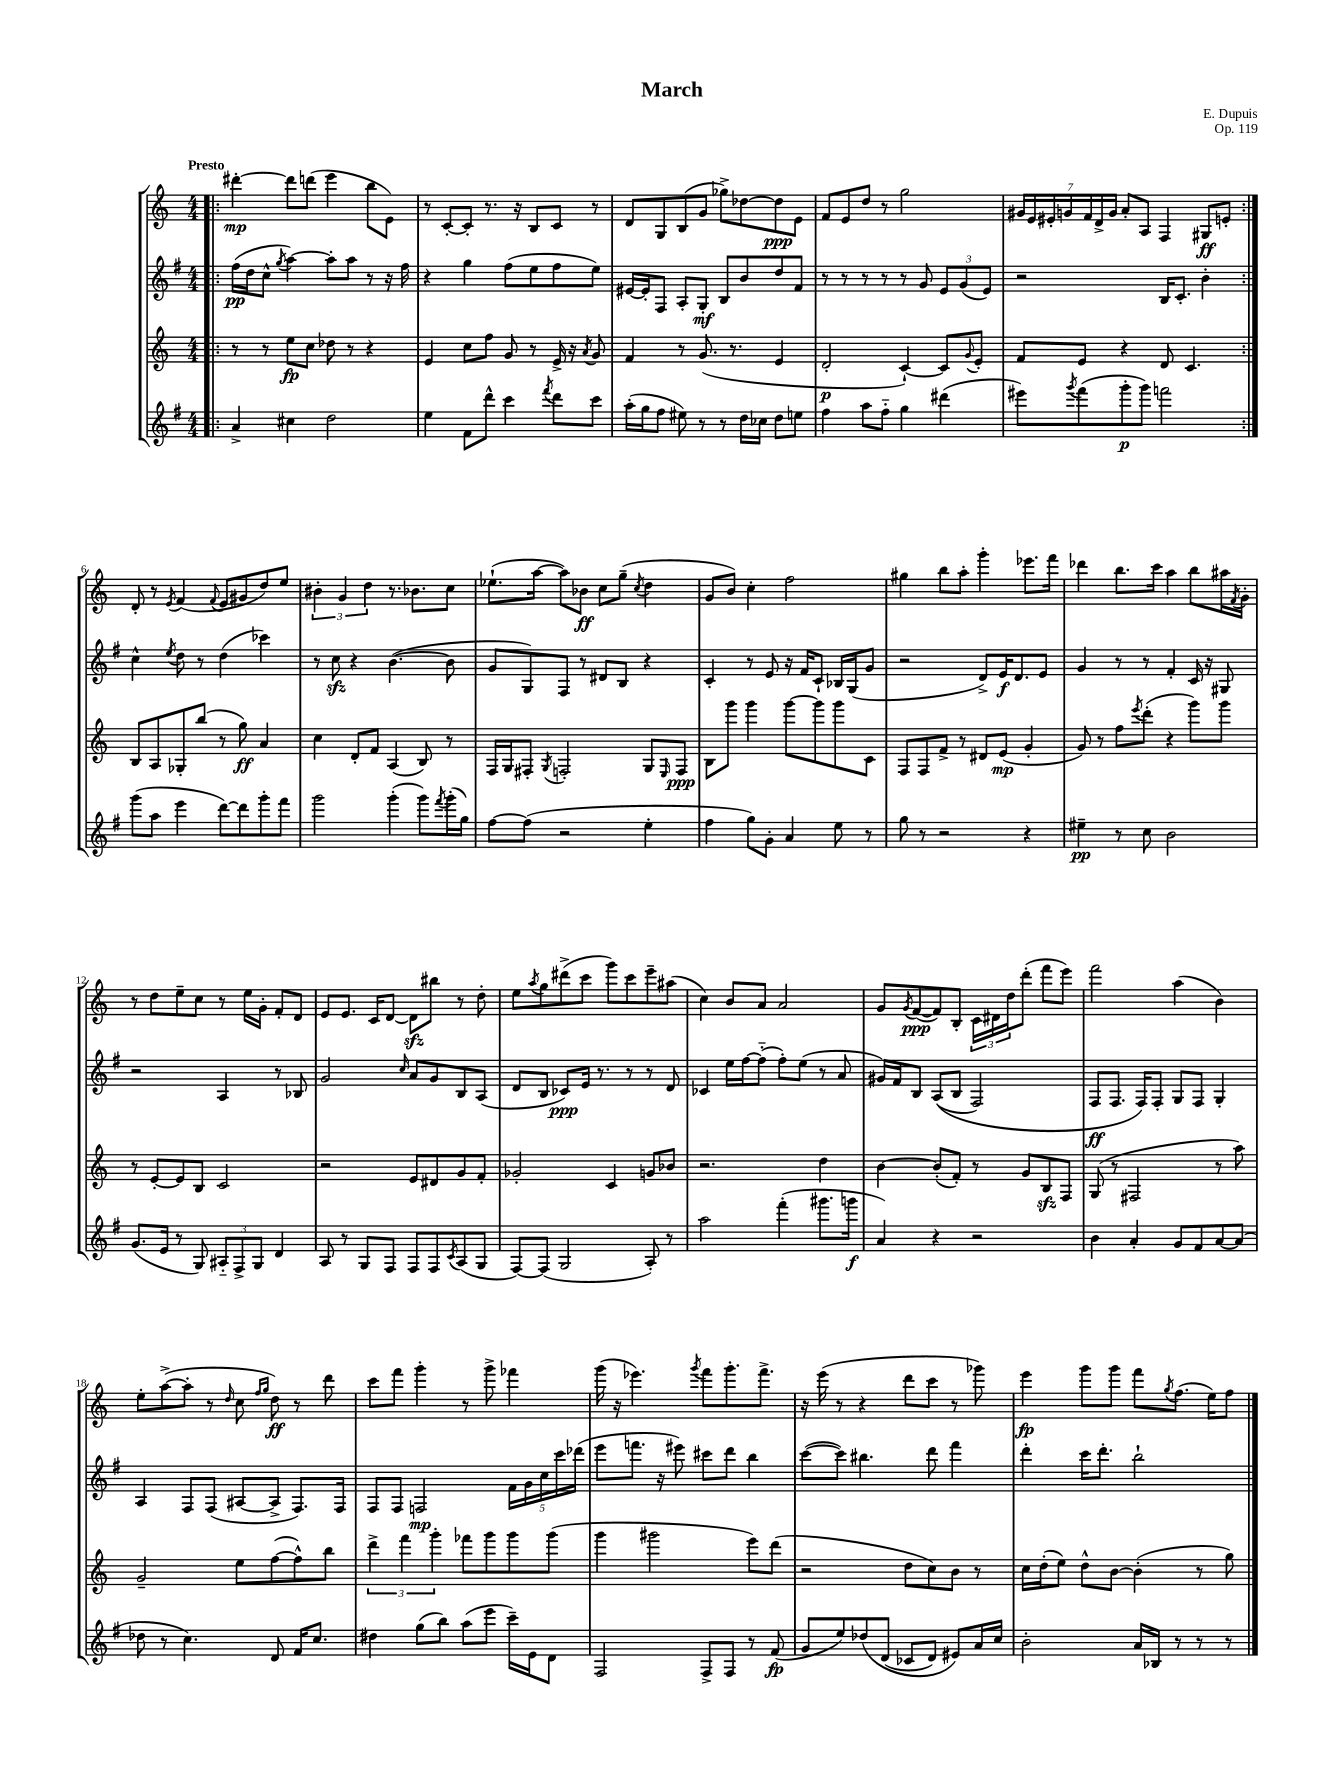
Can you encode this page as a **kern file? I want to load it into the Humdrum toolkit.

**kern	**kern	**kern	**kern
*staff4	*staff3	*staff2	*staff1
*clefG2	*clefG2	*clefG2	*clefG2
*k[f#]	*k[]	*k[f#]	*k[]
*M4/4	*M4/4	*M4/4	*M4/4
=!|:	=!|:	=!|:	=!|:
4a^	8r	(16ff#	[4ddd#'
.	.	16dd	.
.	8r	8cc^^	.
.	.	8qgg	.
4cc#	8ee	[4aa)	8ddd#]
.	8cc	.	(8ddd
2dd	8dd-	8aa']	4eee
.	8r	8aa	.
.	4r	8r	8bb
.	.	16r	8e)
.	.	16ff#	.
=	=	=	=
4ee	4e	4r	8r
.	.	.	[8c'
8f#	8cc	4gg	8c']
8ddd^^	8ff	.	8.r
4ccc	8g	(8ff#	.
.	.	.	16r
.	8r	8ee	8B
8qfff#	.	.	.
8ddd	16e^	8ff#	8c
.	16r	.	.
.	8qa	.	.
8ccc	8g	8ee)	8r
=	=	=	=
(16aa'	4f	[16e#	8d
16gg	.	16e#']	.
8ff#	.	8F#	8G
8ee#)	8r	8A'	(8B
8r	(8.g	8G'	8g
8r	.	8B	8gg-^)
.	8.r	.	.
16dd	.	8b	[8dd-
16cc-	.	.	.
8dd	4e	8dd	8dd-]
8ee	.	8f#	8e
=	=	=	=
4ff#	2d'	8r	8f
.	.	8r	8e
8aa	.	8r	8dd
8ff#'~	.	8r	8r
4gg	[4c`)	8r	2gg
.	.	8g	.
(4ddd#	8c]	12e	.
.	.	(12g	.
.	8qqg	.	.
.	8e'	.	.
.	.	12e)	.
=	=	=	=
8eee#)	8f	2r	28g#
.	.	.	28e
.	.	.	28e#'
.	.	.	28g
8qggg	.	.	.
(8fff#	8e	.	.
.	.	.	28f
.	.	.	28d^
.	.	.	28g
8ggg'	4r	.	8a'
8ggg)	.	.	8A
2fff	8d	16B	4F
.	.	8.c'	.
.	4.c	.	.
.	.	4b'	8G#
.	.	.	8e'
=:|!	=:|!	=:|!	=:|!
(8ggg	8B	4cc^^	8d'
8aa	8A	.	8r
.	.	8qee	8qe
4eee	8G-'	8dd	(4f
.	(8bb	8r	.
.	.	.	8qqf
[8ddd)	8r	(4dd	8e
8ddd]	8gg)	.	8g#
8ggg'	4a	4ccc-)	8dd)
8fff#	.	.	8ee
=	=	=	=
2ggg	4cc	8r	6b#'
.	.	8cc	.
.	.	.	6g
.	8d'	4r	.
.	.	.	6dd
.	8f	.	.
(4ggg'	(4A	([4.b	8.r
.	.	.	8.b-
8ggg)	8B)	.	.
8qfff#	.	.	.
(16ggg'	8r	8b]	8cc
16gg)	.	.	.
=	=	=	=
[8ff#	16F	8g	(8.ee-`
.	16G	.	.
(8ff#]	8F#'	8G)	.
.	.	.	[16aa
.	8qG	.	.
2r	2F'	8F#	8aa])
.	.	8r	8b-
.	.	8d#	8cc
.	.	8B	(8gg~
.	.	.	8qcc
4ee'	8G	4r	4dd
.	16qqE	.	.
.	8F	.	.
=	=	=	=
4ff#	8B	4c'	8g
.	8ggg	.	8b)
8gg)	4ggg	8r	4cc'
8g'	.	8e	.
4a	[8ggg	16r	2ff
.	.	16f#	.
.	8ggg]	8c`	.
8ee	8ggg	16B-	.
.	.	(16G	.
8r	8c	8g	.
=	=	=	=
8gg	8F	2r	4gg#
8r	8F	.	.
2r	8f^	.	8bb
.	8r	.	8aa'
.	8d#	8d^)	4ggg'
.	(8e	16e	.
.	.	8.d	.
4r	4g'	.	8.eee-
.	.	8e	.
.	.	.	16fff
=	=	=	=
4ee#~	8g)	4g	4ddd-
.	8r	.	.
8r	8ff	8r	8.bb
.	8qeee	.	.
8cc	(8ddd'	8r	.
.	.	.	16ccc
2b	4r	4f#'	4aa
.	8ggg)	16c	8bb
.	.	16r	.
.	8ggg	8G#	16aa#
.	.	.	8qf
.	.	.	16g'
=	=	=	=
(8.g	8r	2r	8r
.	[8e'	.	8dd
16e	.	.	.
8r	8e]	.	8ee~
8G)	8B	.	8cc
12A#'~	2c	4A	8r
12F#^	.	.	.
.	.	.	16ee
12G	.	.	.
.	.	.	16g'
4d	.	8r	8f'
.	.	8B-	8d
=	=	=	=
8A	2r	2g	8e
8r	.	.	8.e
8G	.	.	.
.	.	.	16c
8F#	.	.	[8d
.	.	16qqcc	.
8F#	8e	8a	8d]
8F#	8d#	8g	8bb#
8qc	.	.	.
(8A	8g	8B	8r
8G	8f'	(8A	8dd'
=	=	=	=
[8F#)	2g-'	8d	8ee
.	.	.	8qaa
(8F#]	.	8B	8gg
2G	.	8c-)	(8ddd#^
.	.	16e	8ccc
.	.	8.r	.
.	4c	.	8ggg)
.	.	8r	8ccc
8A')	8g	8r	8eee~
8r	8b-	8d	(8aa#
=	=	=	=
2aa	2.r	4c-	4cc)
.	.	16ee	8b
.	.	[16ff#	.
.	.	(8ff#'~]	8a
(4fff#'	.	8ff#')	2a
.	.	(8ee	.
8.ggg#	4dd	8r	.
.	.	8a	.
16ggg	.	.	.
=	=	=	=
4a)	[4b	16g#)	8g
.	.	16f#	.
.	.	.	8qg
.	.	8B	([8f
4r	(8b']	&((8A	8f])
.	8f')	8B	8B'
2r	8r	2F#)	24c
.	.	.	24d#
.	.	.	24dd
.	8g	.	(8ddd'
.	8B	.	8fff
.	8F	.	8eee)
=	=	=	=
4b	(8G	8F#	2fff
.	8r	8.F#	.
4a'	2F#	.	.
.	.	16F#&)	.
.	.	8F#'	.
8g	.	8G	(4aa
8f#	.	8F#	.
[8a	8r	4G'	4b)
(8a]	8aa)	.	.
=	=	=	=
8dd-	2g~	4A	8ee'
8r	.	.	([8aa^
4.cc)	.	8F#	8aa']
.	.	(8F#	8r
.	.	.	16qqdd
.	8ee	[8A#	8cc
.	.	.	16qqff
.	.	.	16qqgg
8d	([8ff	8A#^]	8dd)
16f#	8ff^^])	8.F#)	8r
8.cc	.	.	.
.	8bb	.	8ddd
.	.	16F#	.
=	=	=	=
4dd#	6ddd^	8F#	8ccc
.	.	8F#	8fff
.	6fff	.	.
(8gg	.	2F	4ggg'
.	6ggg'	.	.
8bb)	.	.	.
(8aa	8fff-	.	8r
8eee	8ggg	.	8ggg^
16ccc~)	8ggg	20f#	4fff-
.	.	20g	.
16e	.	.	.
.	.	20cc	.
8d	(8ggg	.	.
.	.	20ccc	.
.	.	(20ddd-	.
=	=	=	=
2F#	4ggg	8eee	(16ggg
.	.	.	16r
.	.	8.fff	4.eee-)
.	2ggg#	.	.
.	.	16r	.
.	.	8eee#)	.
.	.	.	8qggg
8F#^	.	8ccc#	8fff
8F#	.	8ddd	8.ggg'
8r	8eee)	4bb	.
.	.	.	8.fff^
(8f#	(8ddd	.	.
=	=	=	=
8g	2r	([8ccc	16r
.	.	.	(16eee
8ee)	.	8ccc])	8r
&(8dd-	.	4.bb#	4r
(8d	.	.	.
8c-	8dd	.	8ddd
8d)	8cc)	8ddd	8ccc
8e#&)	8b	4fff#	8r
16a	8r	.	8ggg-)
16cc	.	.	.
=	=	=	=
2b'	16cc	4ddd'	4eee
.	(16dd'	.	.
.	8ee)	.	.
.	8dd^^	16ccc	8ggg
.	.	8.ddd'	.
.	[8b	.	8ggg
16a	(4b']	2bb`	8fff
16B-	.	.	.
.	.	.	8qgg
8r	.	.	(8.ff
8r	8r	.	.
.	.	.	16ee)
8r	8gg)	.	8ff
==	==	==	==
*-	*-	*-	*-
